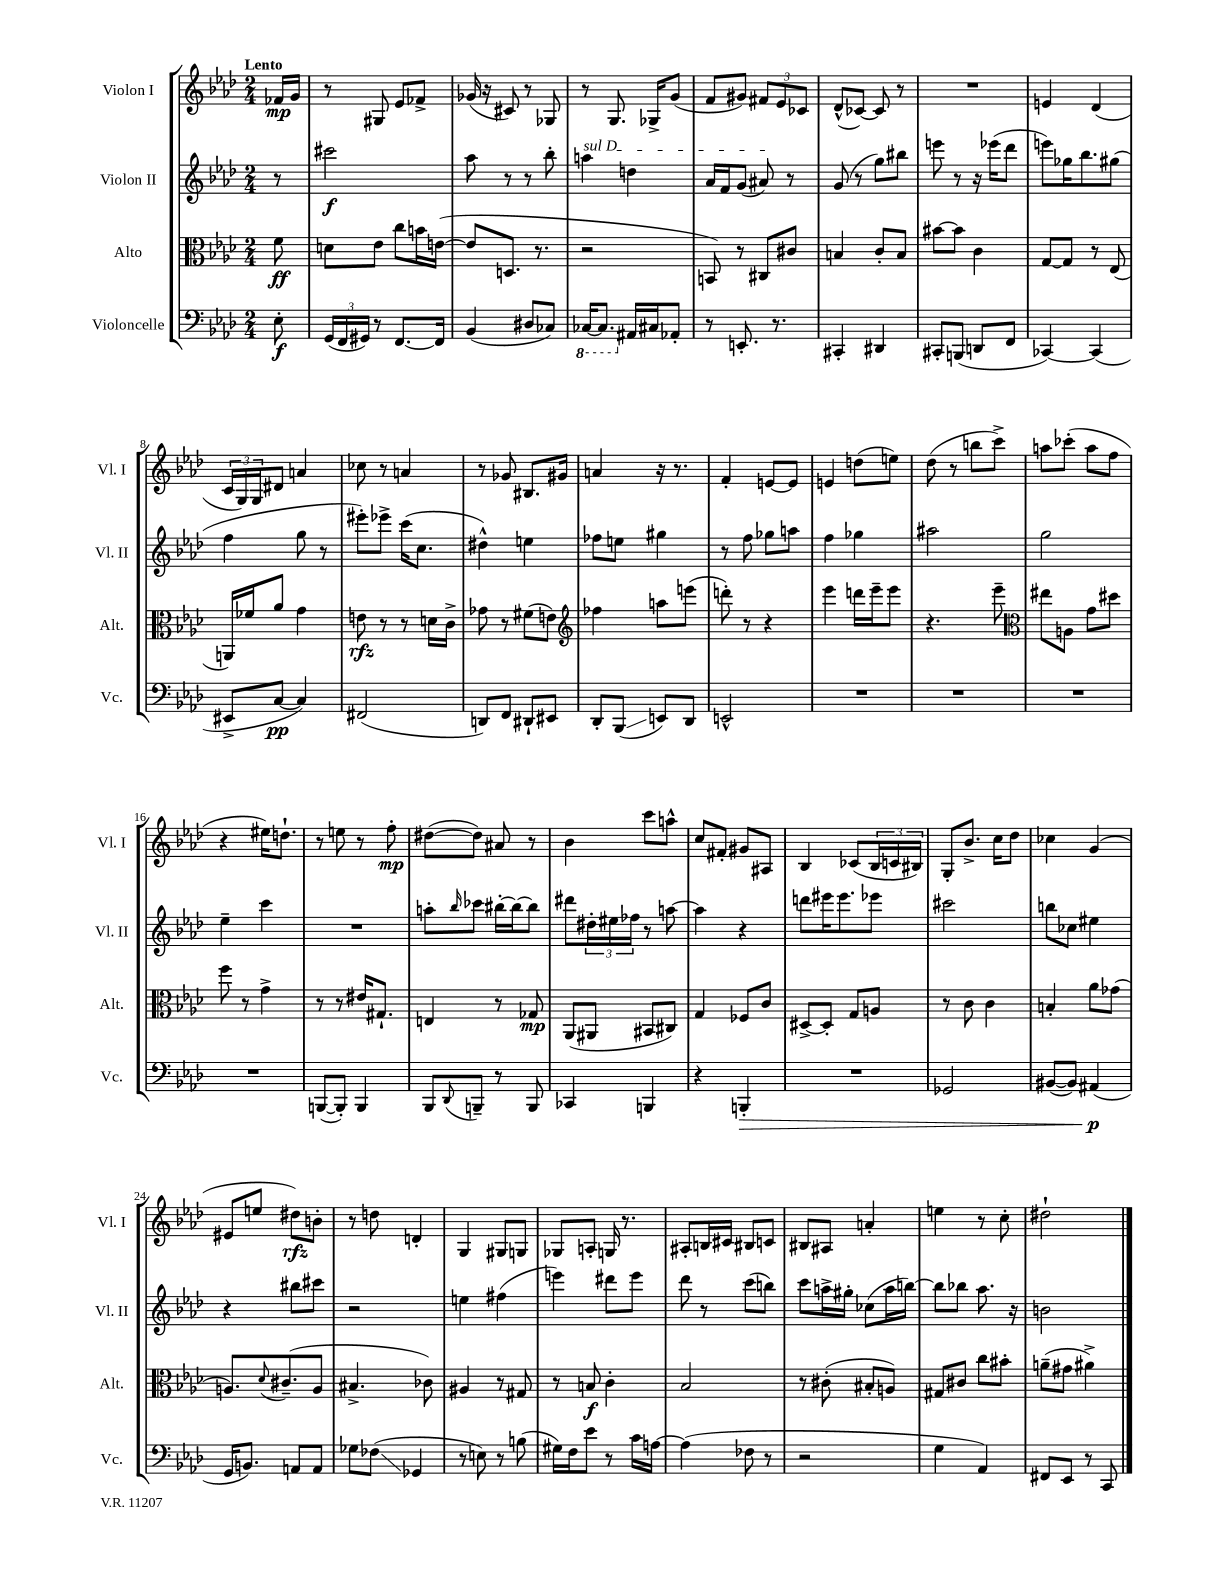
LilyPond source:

<<
\new StaffGroup <<
\new Staff = "s0" \with { instrumentName = "Violon I" shortInstrumentName = "Vl. I" } {
    \clef treble \key aes \major \numericTimeSignature \time 2/4 \partial 8 \tempo "Lento"
    fes'16\mp g'16 |
    r8 gis8 ees'8 fes'8-> |
    ges'16( r16 cis'8) r8 ges8 |
    r8 g8. ges16-> g'8( |
    f'8 gis'8) \tuplet 3/2 { fis'8 ees'8 ces'8 } |
    des'8-^( ces'8~) ces'8 r8 |
    R2 |
    e'4 des'4( |
    \tuplet 3/2 { c'16 g16) g16 } dis'8 a'4 |
    ces''8 r8 a'4 |
    r8 ges'8 bis8. gis'16 |
    a'4 r16 r8. |
    f'4-. e'8~ e'8 |
    e'4 d''8( e''8) |
    des''8( r8 b''8 c'''8->) |
    a''8 ces'''8-.( a''8 f''8 |
    r4 eis''16) d''8.-! |
    r8 e''8 r8 f''8-.\mp |
    dis''8~( dis''8) ais'8 r8 |
    bes'4 c'''8 a''8-^ |
    c''8 fis'8-. gis'8 ais8 |
    bes4 ces'8( \tuplet 3/2 { bes16 c'16 bis16) } |
    g8-. bes'8.-> c''16 des''8 |
    ces''4 g'4( |
    eis'8 e''8 dis''8\rfz) b'8-. |
    r8 d''8 d'4-. |
    g4 gis8 g8 |
    ges8 a8-. g16 r8. |
    ais8-. b16 cis'16 bis8 c'8 |
    bis8 ais8 a'4-. |
    e''4 r8 c''8-. |
    dis''2-! \bar "|." |
}
\new Staff = "s1" \with { instrumentName = "Violon II" shortInstrumentName = "Vl. II" } {
    \clef treble \key aes \major \numericTimeSignature \time 2/4 \partial 8
    r8 |
    cis'''2\f |
    aes''8 r8 r8 bes''8-. |
    \once \override TextSpanner.bound-details.left.text = \markup { \italic "sul D" } a''4\startTextSpan d''4 |
    aes'16 f'16 g'8( ais'8\stopTextSpan) r8 |
    g'8( r8 g''8) bis''8 |
    e'''8 r8 r16 ees'''16( des'''8 |
    e'''8) ges''16 bes''8. gis''8( |
    f''4 g''8 r8 |
    eis'''8-.) ees'''8-> c'''16( c''8. |
    dis''4-^) e''4 |
    fes''8 e''8 gis''4 |
    r8 f''8 ges''8 a''8 |
    f''4 ges''4 |
    ais''2 |
    g''2 |
    ees''4-- c'''4 |
    R2 |
    a''8-. \grace { bes''16 } ces'''8 bis''16~-. bis''16~ bis''8 |
    dis'''8 \tuplet 3/2 { dis''16-. eis''16 fes''16 } r8 a''8~ |
    a''4 r4 |
    d'''8 eis'''16 eis'''8. ees'''8 |
    cis'''2 |
    b''8 ces''8 eis''4 |
    r4 bis''8 cis'''8 |
    r2 |
    e''4 fis''4( |
    e'''4) dis'''8 e'''8 |
    des'''8 r8 c'''8( b''8) |
    c'''8 a''16-> gis''16-. ces''8( a''16 b''16~) |
    b''8 bes''8 aes''8. r16 |
    b'2 \bar "|." |
}
\new Staff = "s2" \with { instrumentName = "Alto" shortInstrumentName = "Alt." } {
    \clef alto \key aes \major \numericTimeSignature \time 2/4 \partial 8
    f'8\ff |
    d'8 ees'8 c''8 b'16 e'16~( |
    e'8 d8. r8. |
    r2 |
    b,8) r8 cis8 cis'8 |
    b4 c'8-. b8 |
    bis'8~ bis'8 c'4 |
    g8~ g8 r8 ees8( |
    a,16) fes'16 aes'8 g'4 |
    e'8\rfz r8 r8 d'16 c'16-> |
    ges'8 r8 fis'8( e'8) |
    \clef treble fes''4 a''8 e'''8( |
    d'''8-.) r8 r4 |
    ees'''4 d'''16 ees'''16-- ees'''8 |
    r4. ees'''8-- |
    \clef alto eis''8 a8 g'8 dis''8 |
    f''8 r8 g'4-> |
    r8 r8 eis'16 gis8.-! |
    e4 r8 ges8\mp |
    aes,8( ais,8 bis,8 cis8) |
    g4 fes8 c'8 |
    dis8~-> dis8-. g8 a8 |
    r8 c'8 c'4 |
    b4-. aes'8 ges'8( |
    a8.) \appoggiatura { des'8 } cis'8.--( a8 |
    bis4.-> ces'8) |
    ais4 r8 gis8 |
    r8 b8\f c'4-. |
    bes2 |
    r8 cis'8-.( bis8-. a8) |
    gis8 cis'8 c''8 bis'8-. |
    a'8--( gis'8 ais'4->) \bar "|." |
}
\new Staff = "s3" \with { instrumentName = "Violoncelle" shortInstrumentName = "Vc." } {
    \clef bass \key aes \major \numericTimeSignature \time 2/4 \partial 8
    ees8-.\f |
    \tuplet 3/2 { g,16( f,16 gis,16) } r8 f,8.~ f,16 |
    bes,4( dis8 ces8) |
    \ottava #-1 ces,16~ ces,8. \ottava #0 ais,16 cis16 aes,8-. |
    r8 e,8.-. r8. |
    cis,4-. dis,4 |
    cis,8-. b,,8( d,8 f,8 |
    ces,4~) ces,4( |
    eis,8-> c8~\pp c4) |
    fis,2( |
    d,8) f,8 dis,8-! eis,8 |
    des,8-. bes,,8\glissando( e,8) des,8 |
    e,2-^ |
    R2 |
    R2 |
    R2 |
    R2 |
    b,,8~( b,,8-.) b,,4 |
    bes,,8 \appoggiatura { des,8 } b,,8-- r8 b,,8 |
    ces,4 b,,4 |
    r4 b,,4-.\> |
    R2 |
    ges,2 |
    bis,8~( bis,8) ais,4\p\!( |
    g,16 b,8.) a,8 a,8 |
    ges8 fes8\glissando( ges,4 |
    r8 e8) r8 b8( |
    gis16) f16 ees'8 r8 c'16 a16~ |
    a4( fes8 r8 |
    r2 |
    g4 aes,4) |
    fis,8 ees,8 r8 c,8 \bar "|." |
}
>>
>>
